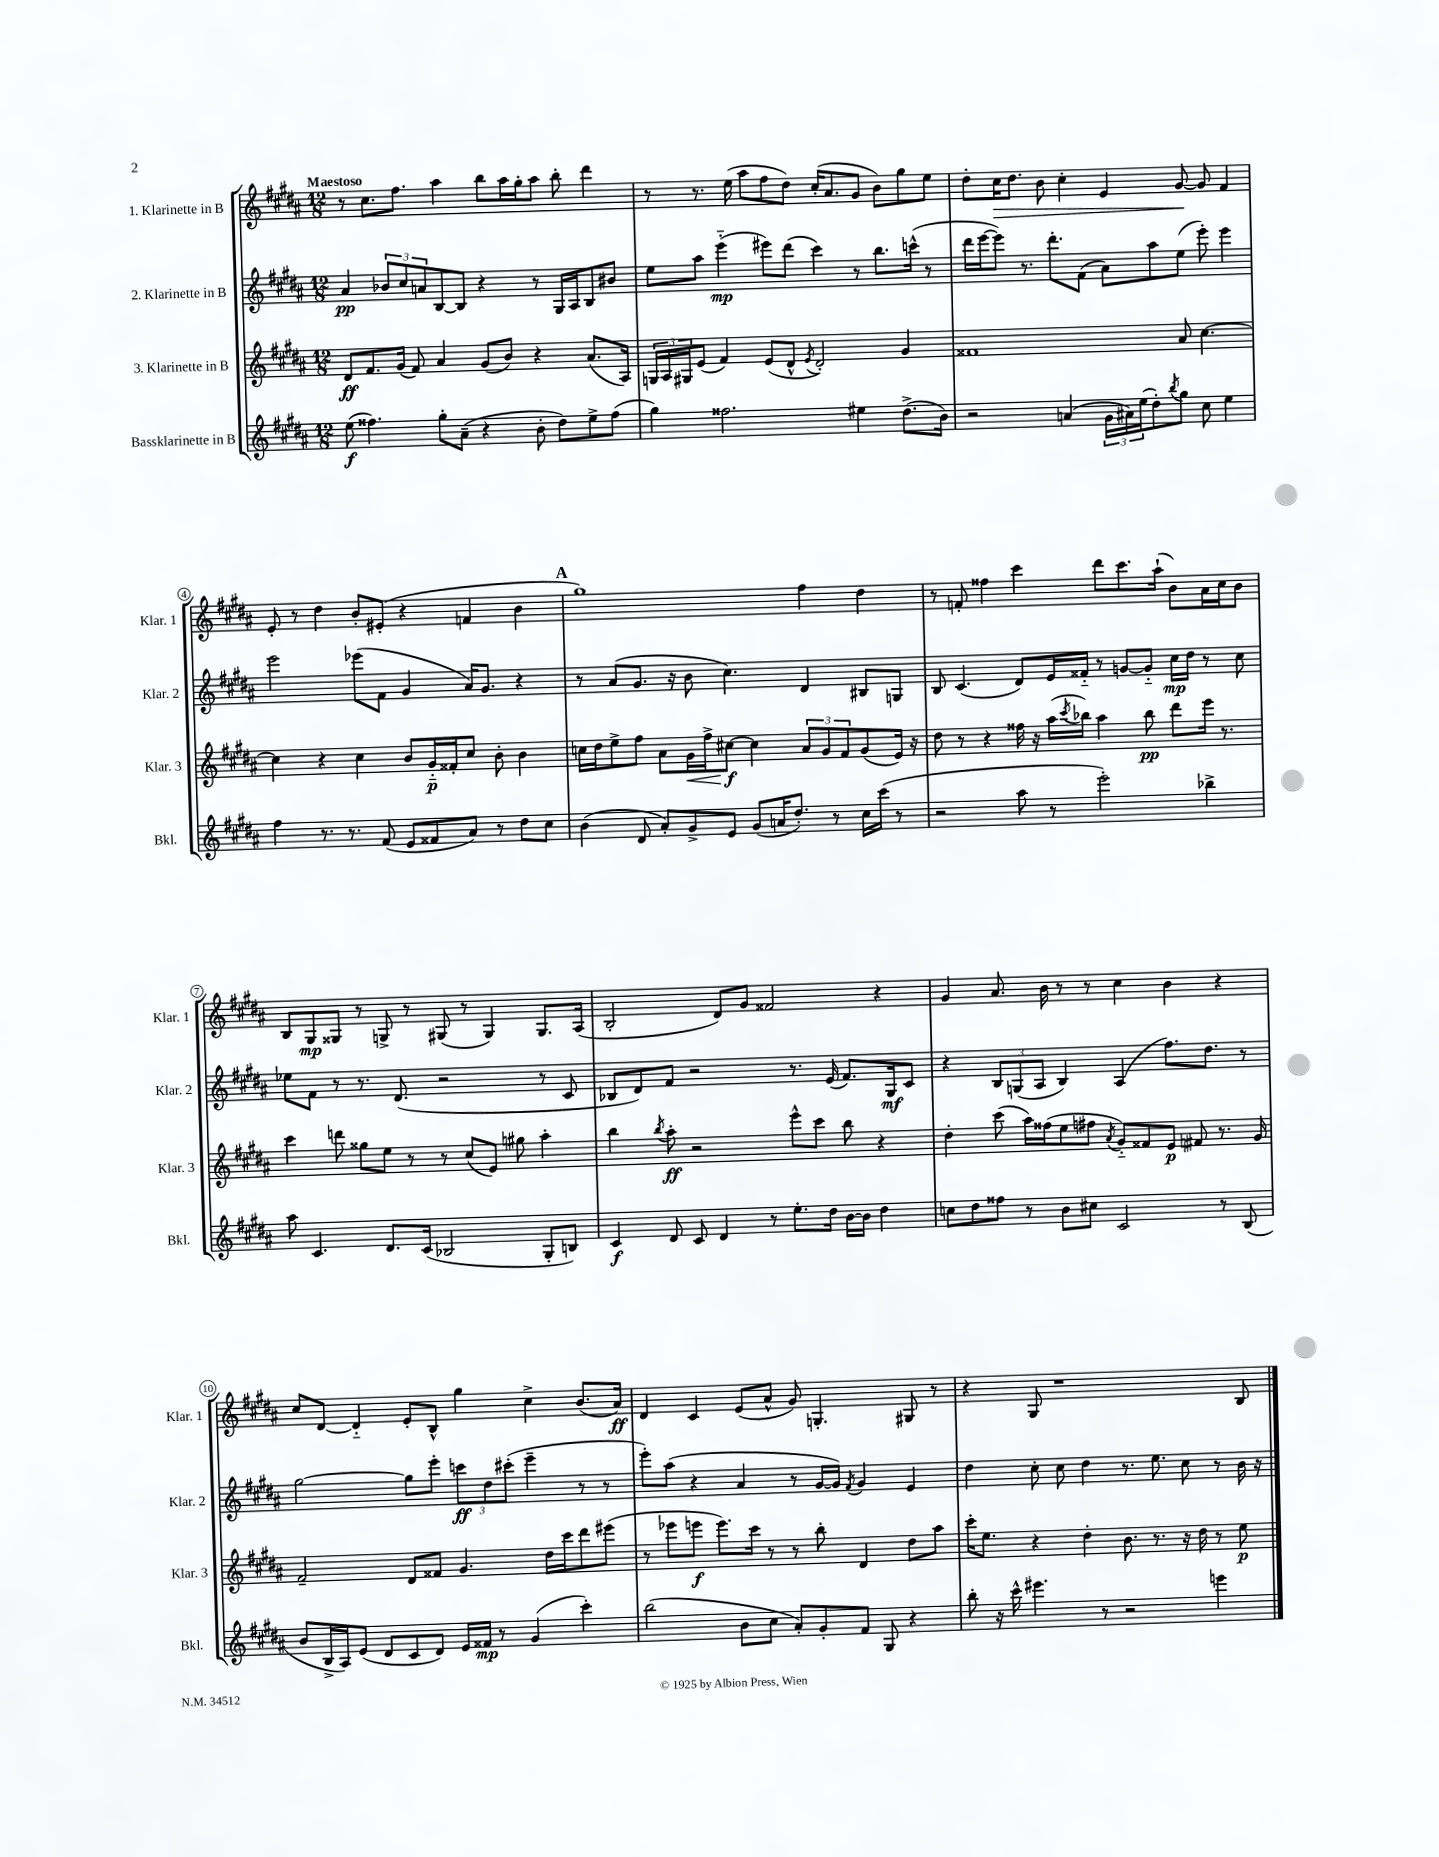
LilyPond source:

<<
\new StaffGroup <<
\new Staff = "s0" \with { instrumentName = "1. Klarinette in B" shortInstrumentName = "Klar. 1" } {
    \clef treble \key b \major \numericTimeSignature \time 12/8 \tempo "Maestoso"
    r8 cis''8. fis''8. ais''4 b''8 ais''16 gis''16-. ais''8 b''8-. dis'''4 |
    r8 r8. e''16( ais''8 fis''8 dis''8) cis''16-.( ais'8. gis'8 b'8) gis''8 e''8 |
    dis''8-. cis''16\> dis''8. b'8 cis''4-. e'4 gis'8~\! gis'8 fis'4 |
    e'8-. r8 dis''4 b'8-. eis'8-.( r4 f'4 b'4 |
    \mark \markup { \bold "A" } gis''1) fis''4 dis''4 |
    r8 f'8-. fisis''4 cis'''4 dis'''8 cis'''8. ais''16-!( b'8) ais'16 cis''16 b'8 |
    b8 gis8\mp gisis8 r8 g8-> r8 gis8( r8 gis4) gis8. ais16( |
    b2-. dis'8) gis'8 fisis'2 r4 |
    gis'4 ais'8. b'16 r8 r8 cis''4 b'4 r4 |
    cis''8 dis'8~ dis'4-_ e'8-. b8-^ gis''4 cis''4-> b'8.( ais'16\ff) |
    dis'4 cis'4 e'8( ais'8-^ gis'8) g4.-. gis8 r8 |
    r4 gis8 r1 b8 \bar "|." |
}
\new Staff = "s1" \with { instrumentName = "2. Klarinette in B" shortInstrumentName = "Klar. 2" } {
    \clef treble \key b \major \numericTimeSignature \time 12/8
    ais'4\pp \tuplet 3/2 { bes'8 cis''8 a'8 } b8~ b8 r4 r8 gis16 ais16 b8 bis'8 |
    e''8 ais''8 e'''4-_\mp( eis'''8) dis'''8( cis'''4) r8 b''8. c'''16-^( r8 |
    dis'''16 e'''16~ e'''8) r8. dis'''8.-. fis'8( ais'8) ais''8 e''8( e'''8-.) e'''4 |
    e'''2 ees'''8( fis'8 gis'4 ais'16) gis'8. r4 |
    \mark \markup { \bold "A" } r8 ais'8( gis'8. r16 b'8 cis''4.) dis'4 bis8 g8 |
    b8 cis'4.( dis'8) e'16 fisis'16-_ r8 g'8~ g'8-_ cis''16\mp dis''16 r8 cis''8 |
    ees''8 fis'8 r8 r8. dis'8.( r2 r8 cis'8 |
    bes8 dis'8) fis'8 r2 r8. e'16( fis'8.) gis16\mf cis'8 |
    r4 \tuplet 3/2 { b8 g8( ais8 } b4) ais4( fis''8.) dis''8. r8 |
    gis''2~ gis''8 e'''8-. \tuplet 3/2 { c'''8\ff dis''8 cis'''8-.( } e'''4-- r8 r8 |
    e'''8-.) ais''8( r4 ais'4 r8 gis'16~ gis'16) \acciaccatura { fis'8 } gis'4 e'4 |
    dis''4 cis''8-. cis''8 dis''4 r8. e''8. cis''8 r8 b'16 r16 \bar "|." |
}
\new Staff = "s2" \with { instrumentName = "3. Klarinette in B" shortInstrumentName = "Klar. 3" } {
    \clef treble \key b \major \numericTimeSignature \time 12/8
    dis'8\ff fis'8. gis'16( fis'8) ais'4 gis'8( b'8) r4 ais'8.( ais16) |
    \tuplet 3/2 { g16 ais16 gis16 } e'8( fis'4) e'8( dis'8-^ \acciaccatura { e'8 } dis'2-.) gis'4 |
    fisis'1 ais'8 cis''4.~ |
    cis''4 r4 cis''4 b'8 gis'16-_\p fisis'16-. cis''8 b'8-. b'4 |
    \mark \markup { \bold "A" } c''16 dis''16 e''8-> fis''8 ais'8 gis'16\< fis''16-> cis''8~\f\! cis''4 \tuplet 3/2 { ais'8 gis'8 fis'8 } gis'8( e'16) r16 |
    dis''8 r8 r4 fisis''16 r16 ais''16( \acciaccatura { cis'''8 } bes''16) ais''4 bes''8\pp dis'''8 e'''16 r8. |
    cis'''4 d'''8 gisis''8 e''8 r8 r8 cis''8( e'8) gis''8 ais''4-. |
    b''4 \acciaccatura { b''8 } ais''8-.\ff r2 e'''8-^ cis'''8 b''8 r4 |
    dis''4-. cis'''8( ais''16) fisis''16( e''8 fis''8 \acciaccatura { ais'8 } gis'8-_) fisis'8 e'8\p fis'8 r8. gis'16 |
    fis'2-- dis'8 fisis'8 gis'4. dis''16 cis'''16 dis'''8 eis'''8( |
    r8 ees'''8 e'''8\f e'''8.) cis'''16 r8 r8 b''8-. dis'4 dis''8 ais''8 |
    cis'''16-. e''8. r4 dis''4-. b'8. r8. r16 dis''16 r8 e''8\p \bar "|." |
}
\new Staff = "s3" \with { instrumentName = "Bassklarinette in B" shortInstrumentName = "Bkl." } {
    \clef treble \key b \major \numericTimeSignature \time 12/8
    e''8\f( fisis''4.) gis''8-. ais'8--( r4 b'8-. dis''8) e''8-> fisis''8( |
    gis''4) fisis''2. eis''4 dis''8.->( b'16) |
    r2 a'4( \tuplet 3/2 { gis'16 ais'16) e''16( } dis''8-.) \acciaccatura { b''8 } gis''8 cis''8 e''4 |
    fis''4 r8. r8. fis'8( e'8 fisis'8 ais'8) r8 dis''8 cis''8 |
    \mark \markup { \bold "A" } b'4( dis'8 ais'8-.) gis'8-> e'8 gis'8( a'16 dis''8.-.) r8 cis''16 cis'''16( r8 |
    r2 ais''8 r8 e'''2-.) bes''4-> |
    ais''8 cis'4. dis'8. cis'16( bes2 gis8-. b8) |
    cis'4\f dis'8 cis'8 dis'4 r8 e''8.-. dis''16 b'16~ b'16 dis''4 |
    c''8 dis''8 fisis''8 r8 b'8 cis''8 cis'2 r8 b8( |
    b'8 b16-> ais16) e'8( dis'8 cis'8 dis'8) e'16 fisis'16\mp r8 gis'4( cis'''4-.) |
    b''2( b'8 cis''8 ais'8-.) gis'8-. fis'8 gis8 r4 |
    b''8-. r16 cis'''16-^ eis'''4. r8 r2 e'''4 \bar "|." |
}
>>
>>
\layout { \context { \Score \override BarNumber.stencil = #(make-stencil-circler 0.1 0.3 ly:text-interface::print) } }
